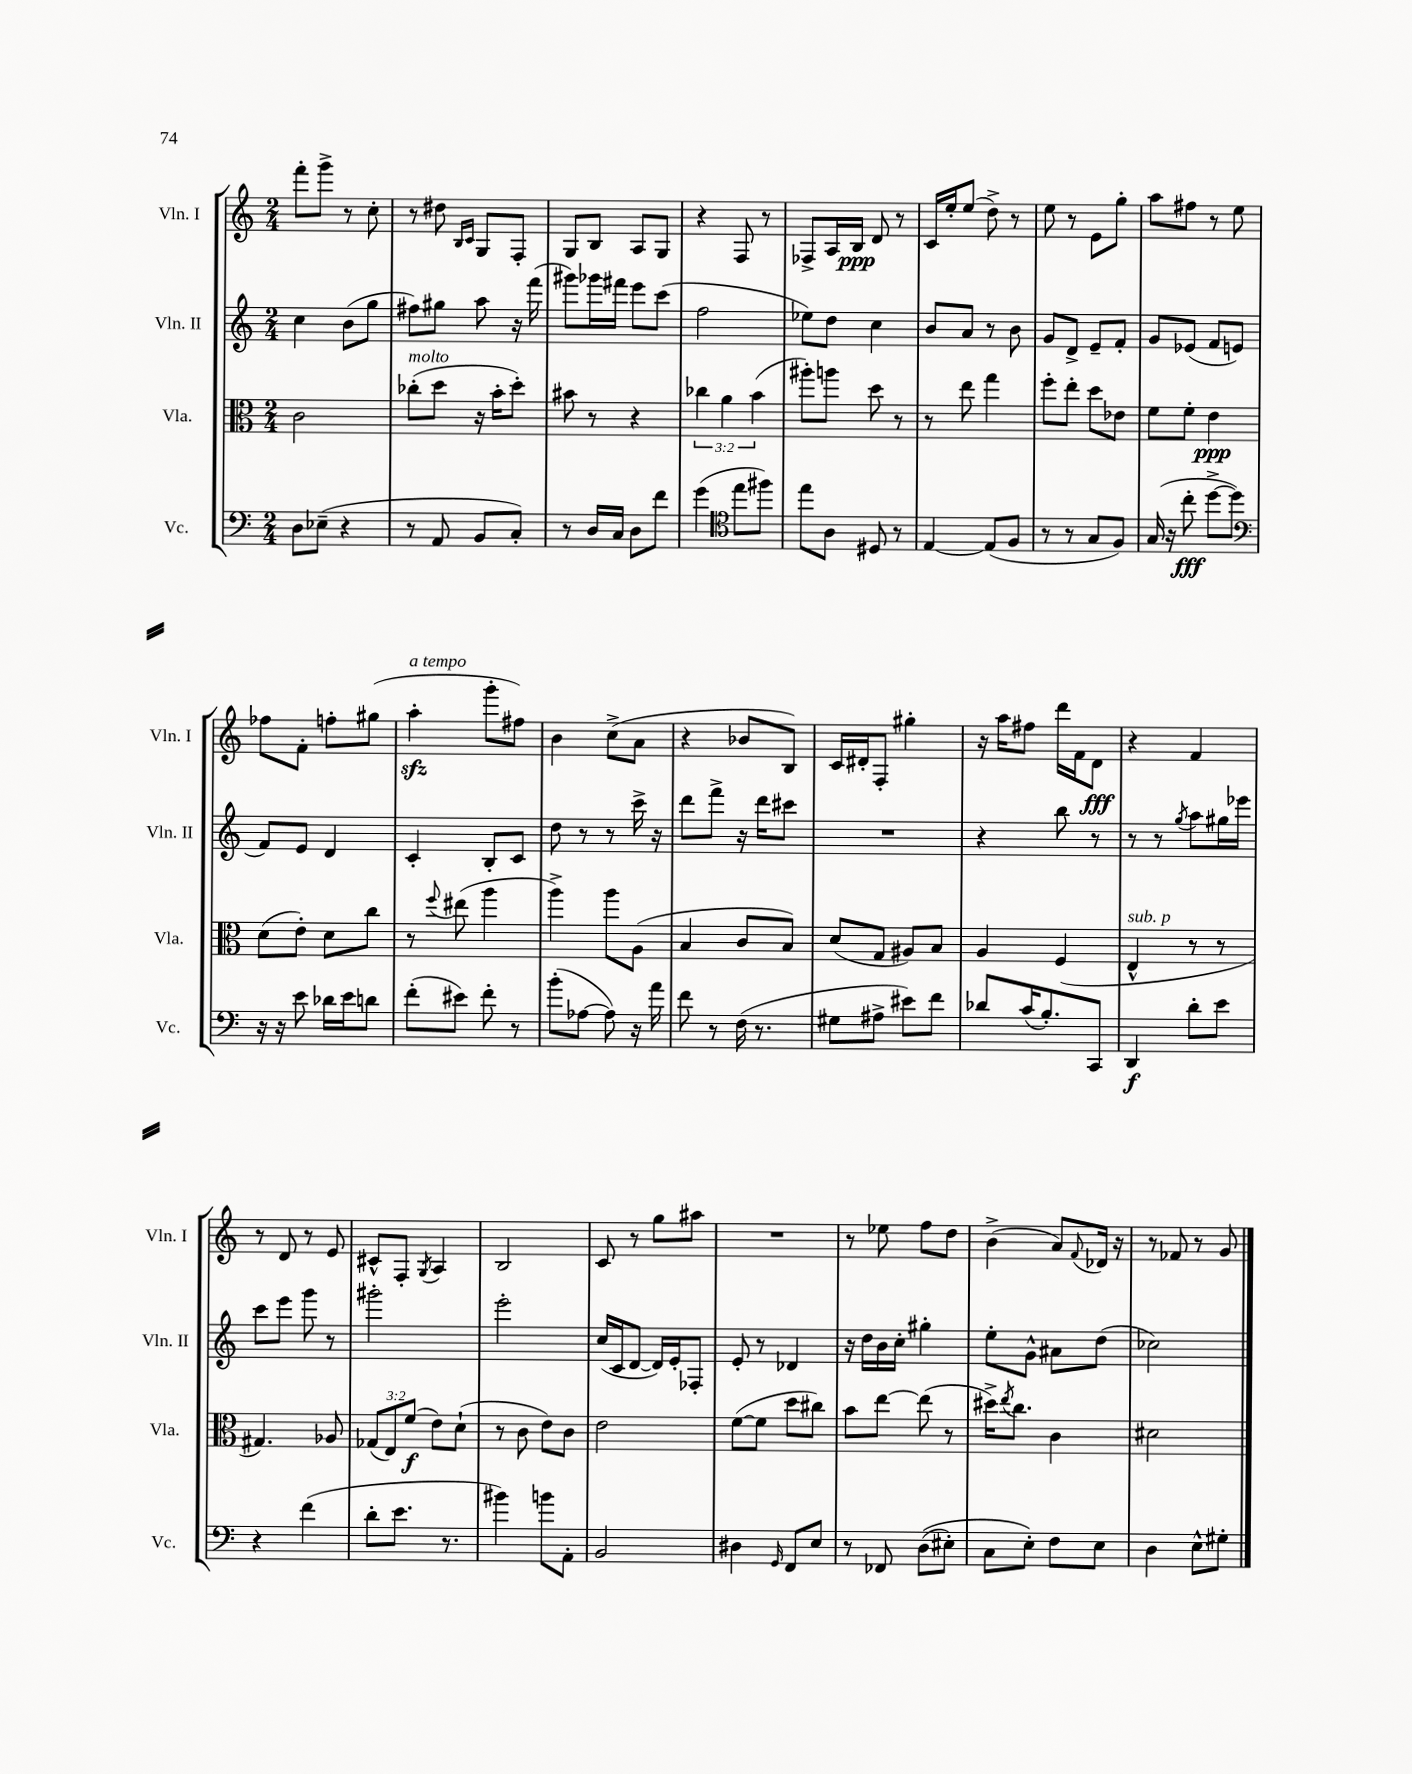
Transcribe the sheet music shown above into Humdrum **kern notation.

**kern	**kern	**kern	**kern
*staff4	*staff3	*staff2	*staff1
*clefF4	*clefC3	*clefG2	*clefG2
*k[]	*k[]	*k[]	*k[]
*M2/4	*M2/4	*M2/4	*M2/4
8D	2c	4cc	8fff'
(8E-~	.	.	8ggg^
4r	.	(8b	8r
.	.	8gg	8cc'
=	=	=	=
8r	(8cc-'	8ff#)	8r
8AA	8dd	8gg#	8dd#
.	.	.	16qqB
.	.	.	16qqc
8BB	16r	8aa	8G
.	16b'	.	.
8C')	8dd')	16r	8F'
.	.	(16fff	.
=	=	=	=
8r	8b#	8ggg#)	8G
16D	8r	16ggg-	8B
16C	.	16fff#	.
8D	4r	8eee	8A
8f	.	(8ccc	8G
=	=	=	=
(4g	6cc-	2ff	4r
.	6a	.	.
*clefC4	*	*	*
8ee	.	.	8F
.	(6b	.	.
8ff#)	.	.	8r
=	=	=	=
8ee	8aa#')	8ee-)	8F-^
8A	8aa	8dd	16A
.	.	.	16B
8D#	8dd	4cc	8d
8r	8r	.	8r
=	=	=	=
[4E	8r	8b	16c
.	.	.	16ee'
.	8ee	8a	(8ee
(8E]	4gg	8r	8dd^)
8F	.	8b	8r
=	=	=	=
8r	8ff'	8g	8ee
8r	8ee'	8d^	8r
8G	8dd	8e~	8e
8F)	8e-	8f'	8gg'
=	=	=	=
(16G	8f	8g	8aa
16r	.	.	.
8cc'	8f'	(8e-	8ff#
[8dd^	4e	8f	8r
8dd])	.	8e	8ee
=	=	=	=
*clefF4	*	*	*
16r	(8d	8f)	8ff-
16r	.	.	.
8e	8e')	8e	8f'
16d-	8d	4d	8ff'
16e	.	.	.
8d	8cc	.	(8gg#
=	=	=	=
(8f'	8r	4c'	4aa'
.	8qqff	.	.
8e#)	(8ee#	.	.
8f'	4aa	8B'	8ggg'
8r	.	8c	8ff#)
=	=	=	=
(8b'	4aa^)	8dd	4b
[8A-	.	8r	.
8A-])	8aa	8r	(8cc^
16r	(8A	16ccc^	8a
16a	.	16r	.
=	=	=	=
8f	4B	8ddd	4r
8r	.	8fff^	.
(16F	8c	16r	8b-
8.r	.	16ddd	.
.	8B)	8ccc#	8B)
=	=	=	=
8G#	(8d	2r	16c
.	.	.	16d#'
8A#^	8G	.	8F'
8e#)	8A#)	.	4gg#'
8f	8B	.	.
=	=	=	=
8d-	4A	4r	16r
.	.	.	16aa
(16c	.	.	8ff#
8.B')	.	.	.
.	(4F	8bb	16ddd
.	.	.	16f
8CC	.	8r	8d
=	=	=	=
4DD	4E^^	8r	4r
.	.	8r	.
.	.	8qgg	.
8d'	8r	8aa	4f
8e	8r	16gg#	.
.	.	16eee-	.
=	=	=	=
4r	4.G#)	8ccc	8r
.	.	8eee	8d
(4f	.	8ggg	8r
.	8A-	8r	8e
=	=	=	=
8d'	(12G-	2ggg#'	8c#^^
.	12E)	.	.
8.e	.	.	8F'
.	(12f	.	.
.	.	.	8qG
.	8e)	.	4A
8.r	.	.	.
.	(8d`	.	.
=	=	=	=
4b#)	8r	2eee'	2B
.	8c	.	.
8b	8e)	.	.
8AA'	8c	.	.
=	=	=	=
2BB	2e	(16cc	8c
.	.	16c	.
.	.	[8d	8r
.	.	16d])	8gg
.	.	16e'	.
.	.	8F-'	8aa#
=	=	=	=
4D#	([8f	8e'	2r
.	8f]	8r	.
16qqGG	.	.	.
8FF	8dd	4d-	.
8E	8cc#)	.	.
=	=	=	=
8r	8b	16r	8r
.	.	16dd	.
8FF-	[8ee	16b	8ee-
.	.	16cc'	.
&((8D	(8ee]	4gg#'	8ff
8E#')	8r	.	8dd
=	=	=	=
8C	16dd#^)	8ee'	(4b^
.	8qee	.	.
.	8.cc	.	.
8E'&)	.	8g^^	.
8F	4c	8a#	8a)
.	.	.	8qqf
8E	.	(8dd	16d-
.	.	.	16r
=	=	=	=
4D	2d#	2cc-)	8r
.	.	.	8f-
8E^^	.	.	8r
8G#'	.	.	8g
==	==	==	==
*-	*-	*-	*-
